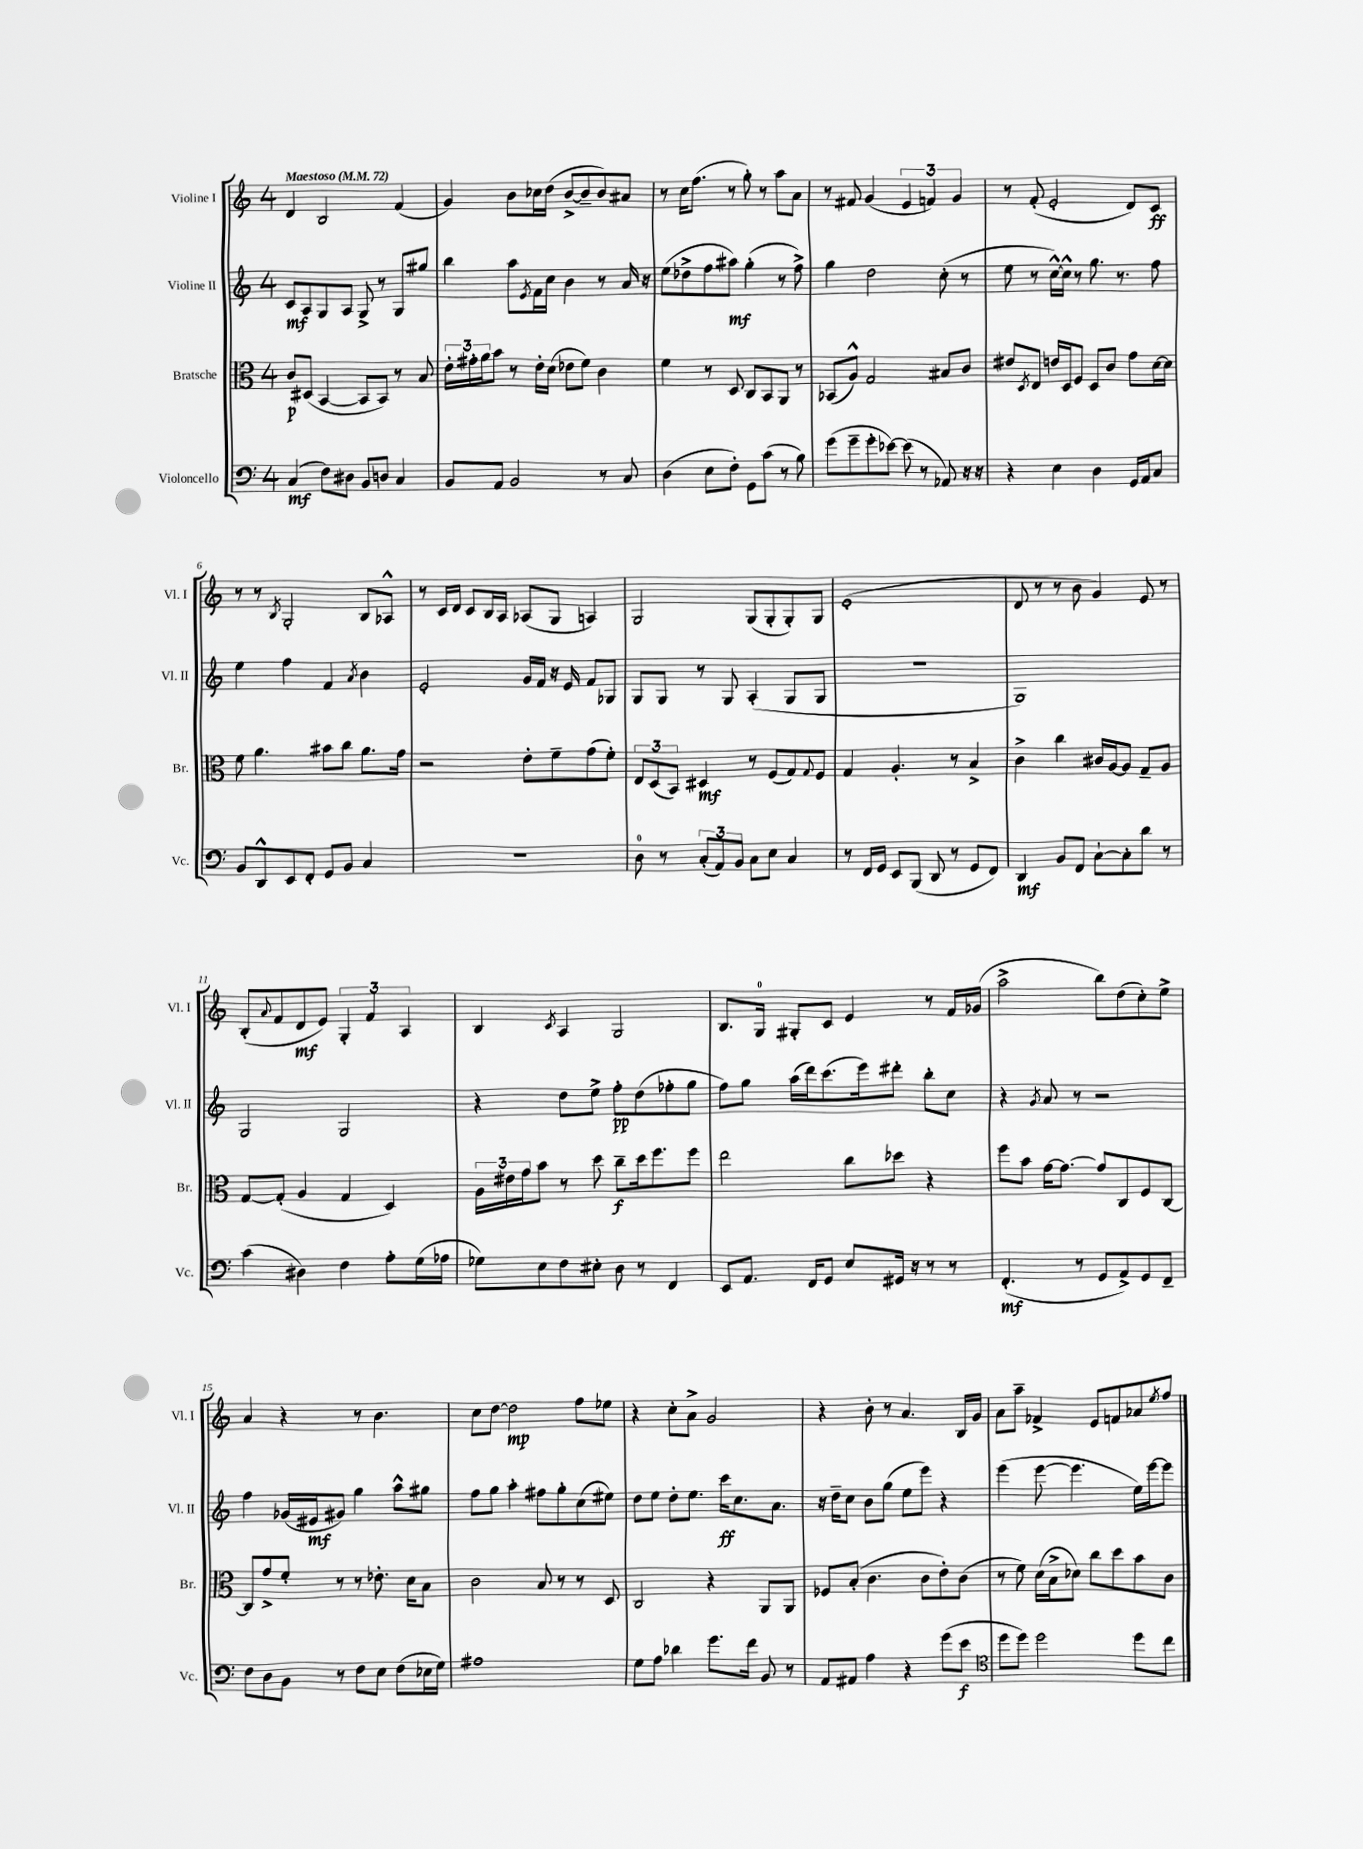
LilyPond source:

<<
\new StaffGroup <<
\new Staff = "s0" \with { instrumentName = "Violine I" shortInstrumentName = "Vl. I" } {
    \clef treble \key c \major \once \override Staff.TimeSignature.style = #'single-digit \time 4/4 \tempo "Maestoso" 4 = 72
    d'4 b2 f'4( |
    g'4) b'8 ces''16 d''16( b'8~-> b'8-- b'8) ais'8 |
    r8 c''16 f''8.( r8 g''8-.) r8 a''8 a'8 |
    r8 fis'8 g'4( \tuplet 3/2 { e'4 f'4) g'4 } |
    r8 f'8-.( e'2-. d'8) c'8\ff |
    r8 r8 \acciaccatura { b8 } g2-. b8 aes8-^ |
    r8 c'16 d'16 c'8 b16 a16 aes8( g8 a4) |
    g2 g8( g8-. g8-.) g8 |
    e'1-.( |
    d'8 r8 r8 b'8 g'4) e'8 r8 |
    b8-.( \appoggiatura { a'8 } f'8 d'8\mf e'8) \tuplet 3/2 { g4-. f'4 a4 } |
    b4 \acciaccatura { c'8 } a4 g2 |
    b8. g16-0 gis8-. c'8 e'4 r8 f'16 ges'16( |
    a''2-> b''8) d''8( c''8-.) e''8-> |
    a'4 r4 r8 b'4. |
    c''8 d''8~ d''2\mp f''8 ees''8 |
    r4 c''8-. a'8-> g'2 |
    r4 b'8-. r8 a'4. b16 g'16 |
    a'8 a''8-- fes'4-> e'8 f'8 aes'8 \acciaccatura { e''8 } f''8 \bar "|." |
}
\new Staff = "s1" \with { instrumentName = "Violine II" shortInstrumentName = "Vl. II" } {
    \clef treble \key c \major \once \override Staff.TimeSignature.style = #'single-digit \time 4/4
    c'8\mf a8 g8 a8 g8-> r8 g8 gis''8 |
    b''4 a''8 \acciaccatura { e'8 } f'16 c''16 b'4 r8 a'16 r16 |
    e''8( des''8-> f''8 ais''8\mf) g''4-.( r8 f''8->) |
    g''4 d''2 c''8-.( r8 |
    e''8 r8 c''16~-^) c''16-^ r8 g''8. r8. f''8 |
    e''4 f''4 f'4 \acciaccatura { a'8 } b'4 |
    e'2-. g'16 f'16 r16 e'16 f'8 ges8 |
    g8 g8 r8 g8 a4-.( g8 g8 |
    r1 |
    g1) |
    g2 g2 |
    r4 d''8 e''8-> f''8-.\pp d''8( fes''8-. g''8 |
    f''8) g''8 a''16( d'''16) c'''8.( e'''16) dis'''8-. b''8-. c''8 |
    r4 \acciaccatura { g'8 } a'8 r8 r2 |
    f''4 ges'16( eis'16\mf gis'8) g''4 a''8-^ gis''8 |
    f''8 g''8 a''4-. fis''8 g''8-. c''8( eis''8) |
    d''8 e''8 d''8-. e''8. c'''16\ff c''8. a'8. |
    r16 d''16-- c''8 b'8 g''8( e''8 e'''8) r4 |
    e'''4( e'''8~ e'''4. e''16) e'''16~ e'''8 \bar "|." |
}
\new Staff = "s2" \with { instrumentName = "Bratsche" shortInstrumentName = "Br." } {
    \clef alto \key c \major \once \override Staff.TimeSignature.style = #'single-digit \time 4/4
    c'8\p dis8( b,4~ b,8 b,8) r8 b8 |
    \tuplet 3/2 { e'16-. gis'16-. a'16 } b'8 r8 e'16-. d'16( ees'8 f'8) c'4 |
    f'4 r8 d8 c8 b,8 a,8 r8 |
    bes,8( a8-^) g2 bis8 c'8 |
    eis'8 \acciaccatura { d8 } e8 e'16 d16 f8 d8 c'8 g'8 d'16~ d'16 |
    f'8 a'4. bis'8 c''8 a'8. g'16 |
    r2 e'8-. f'8-- g'8( f'8-.) |
    \tuplet 3/2 { e8 d8( b,8) } dis4\mf r8 f8( g8) \appoggiatura { g8 } f8 |
    g4 a4.-. r8 b4-> |
    c'4-> c''4 cis'16 a16~ a8 g8-- a8 |
    g8~ g8-.( a4 g4 d4) |
    \tuplet 3/2 { a16 eis'16 g'16 } b'8 r8 d''8 c''8--\f d''16 f''8. f''8 |
    e''2 c''8 des''8 r4 |
    f''8 b'8 g'16~ g'8.~ g'8 c8 f8 c8~ |
    c8 g'8-> f'8-. r8 r8 ees'8.-. d'16 b8 |
    c'2 b8 r8 r8 d8 |
    c2 r4 a,8 a,8 |
    fes8 b8-.( c'4. c'8 e'8-.) c'8( |
    r8 f'8) d'16( b16-> des'8) c''8 d''8 b'8 c'8 \bar "|." |
}
\new Staff = "s3" \with { instrumentName = "Violoncello" shortInstrumentName = "Vc." } {
    \clef bass \key c \major \once \override Staff.TimeSignature.style = #'single-digit \time 4/4
    c4\mf( f8) dis8 b,8 d8 c4 |
    b,8 a,8 b,2 r8 c8 |
    d4( e8 f8-.) g,8 c'8( r8 b8) |
    g'8( g'8-- g'8-. ees'8~) ees'8( r8 aes,8) r16 r16 |
    r4 e4 d4 g,16 a,16 c8 |
    b,8 d,8-^ e,8 f,8-. g,8 b,8 c4 |
    R1 |
    d8-0 r8 \tuplet 3/2 { c8-.( a,8) b,8 } c8 e8 c4 |
    r8 f,16 g,16 e,8 b,,8( d,8 r8 g,8 f,8) |
    d,4\mf b,8 f,8 c8~-! c8-. d'8 r8 |
    c'4( dis4) f4 a8-. g16( aes16 |
    ges8) e8 f8 eis8-. d8 r8 f,4 |
    e,8 a,8. f,16 g,8 e8 gis,16 r16 r8 r8 |
    f,4.-.\mf( r8 g,8 a,8->) g,8 f,8-- |
    f8 d8 b,8 r8 f8 e8 f8( ees16 g16) |
    ais1 |
    g8 a8 des'4 g'8. f'16 b,8 r8 |
    a,8 ais,8 a4 r4 g'8( e'8\f |
    \clef tenor d''8 d''8) d''2 d''8 c''8 \bar "|." |
}
>>
>>
